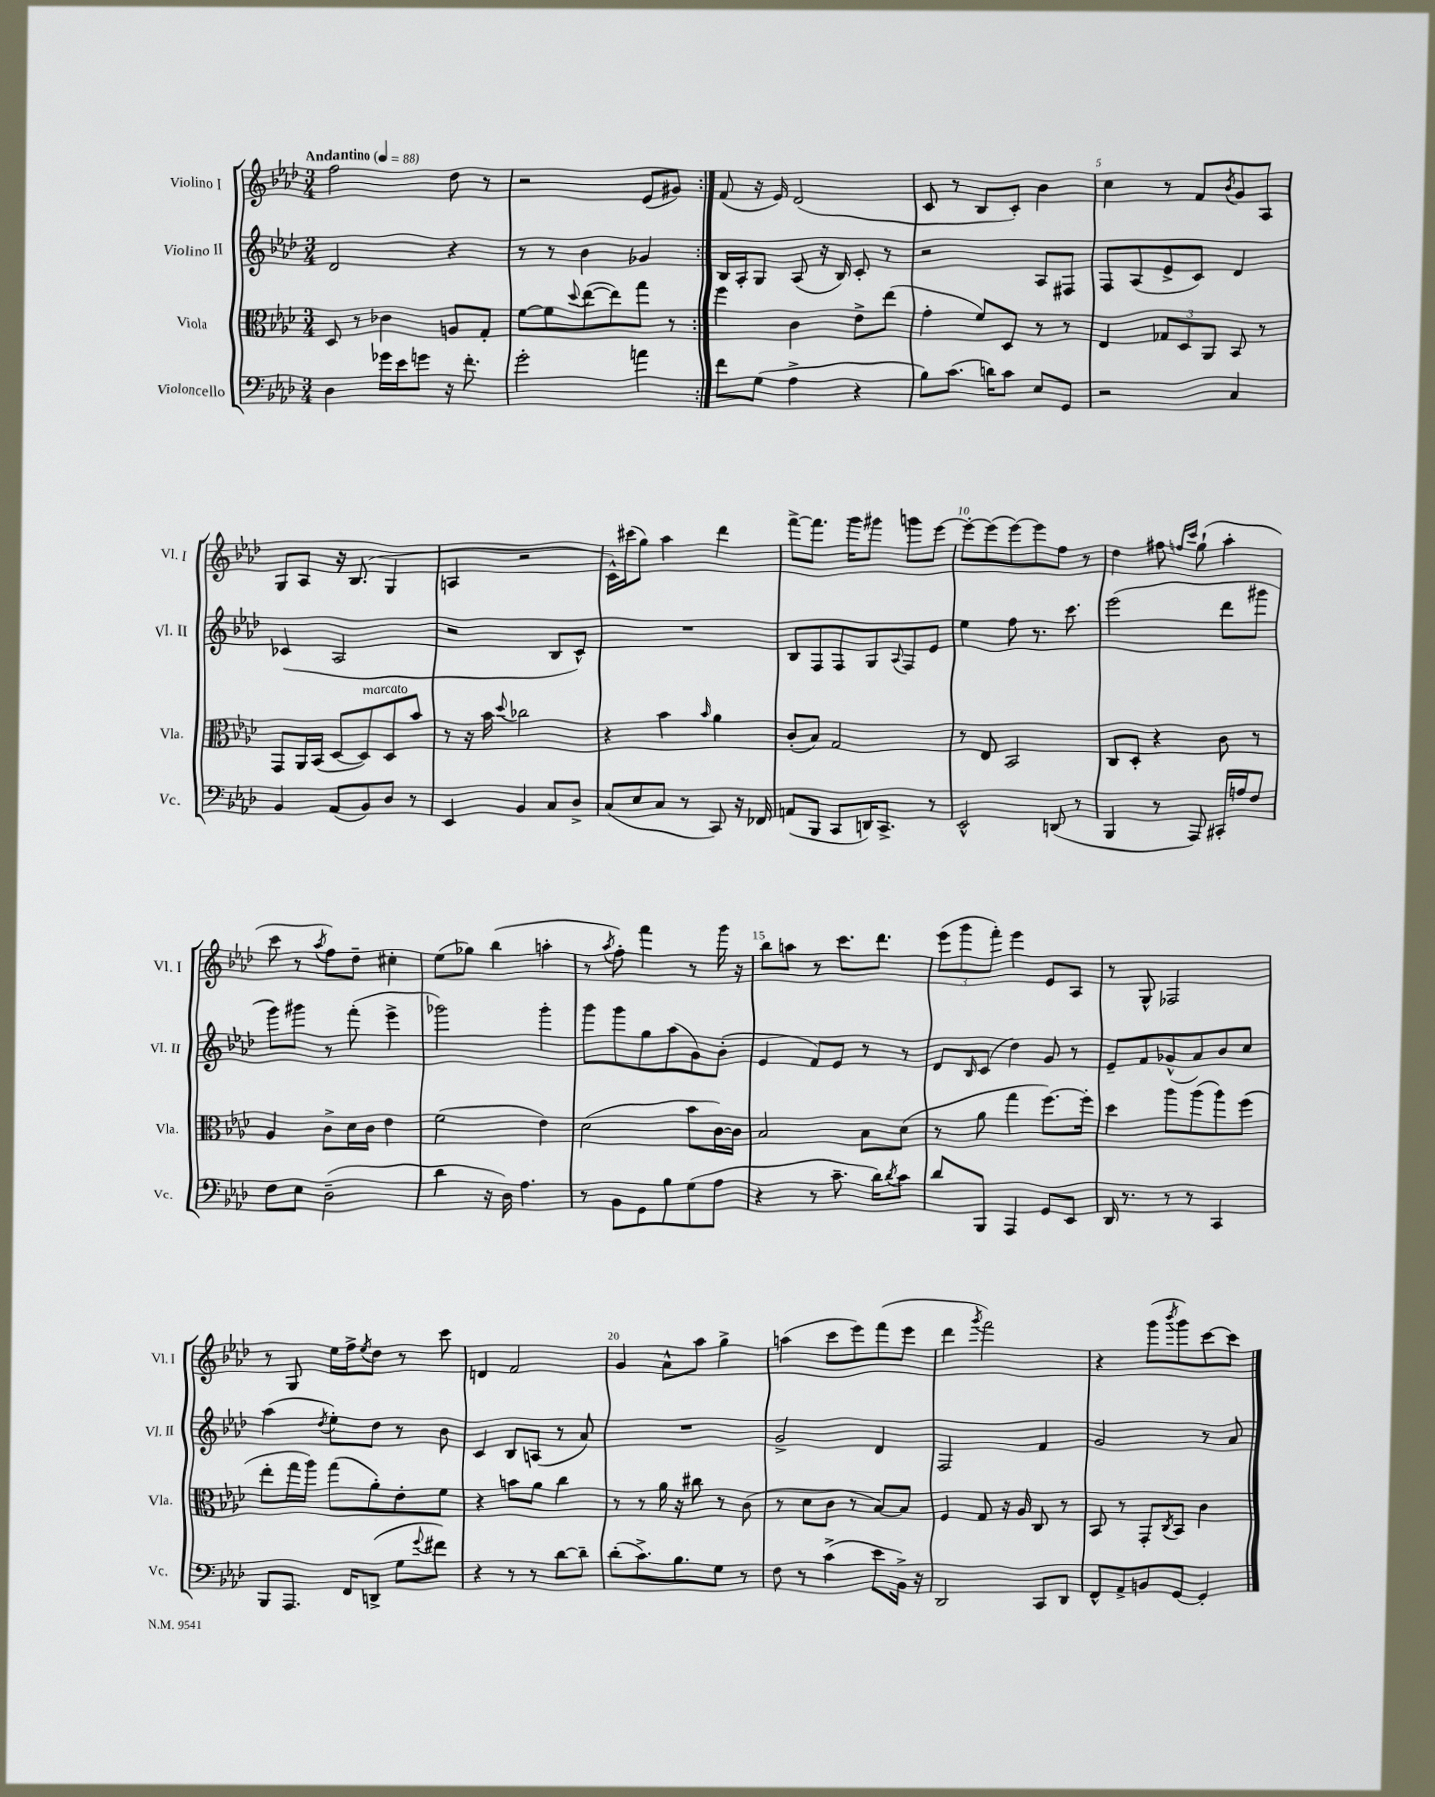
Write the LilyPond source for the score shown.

<<
\new StaffGroup <<
\new Staff = "s0" \with { instrumentName = "Violino I" shortInstrumentName = "Vl. I" } {
    \clef treble \key aes \major \numericTimeSignature \time 3/4 \tempo "Andantino" 4 = 88
    \repeat volta 2 { f''2 des''8 r8 |
    r2 ees'8( gis'8) | }
    f'8( r16 ees'16) des'2( |
    c'8 r8 bes8 c'8-.) bes'4 |
    c''4 r8 f'8 \acciaccatura { bes'8 } g'8 aes8 |
    g8 aes8 r16 bes8.( g4 |
    a4 r2 |
    c'16-^) cis'''16( g''8) aes''4 des'''4 |
    f'''8~-> f'''8. g'''16 gis'''8 g'''8 ees'''8~ |
    ees'''8~-. ees'''8( ees'''8~) ees'''8 f''8 r8 |
    des''4 fis''8 \grace { f''16 c'''16 } g''8-!( aes''4-. |
    c'''8 r8 \acciaccatura { aes''8 } f''8) des''8-- cis''4-. |
    ees''8( ges''8) bes''4( a''4-. |
    r8 \acciaccatura { aes''8 } f''8-.) f'''4 r8 g'''16 r16 |
    bes''8 a''8 r8 c'''8. des'''8. |
    \tuplet 3/2 { ees'''8( g'''8 f'''8-.) } ees'''4 ees'8 aes8 |
    r8 g8-^ fes2 |
    r8 g8 ees''16 f''16-> \acciaccatura { ees''8 } des''8 r8 c'''8 |
    d'4 f'2 |
    g'4 aes'8-^ aes''8 g''4-> |
    a''4( c'''8 ees'''8) f'''8( ees'''8 |
    des'''4 \acciaccatura { g'''8 } f'''2) |
    r4 g'''8( \acciaccatura { bes'''8 } g'''8) c'''8~ c'''8 \bar "|." |
}
\new Staff = "s1" \with { instrumentName = "Violino II" shortInstrumentName = "Vl. II" } {
    \clef treble \key aes \major \numericTimeSignature \time 3/4
    \repeat volta 2 { des'2 r4 |
    r8 r8 bes'4 ges'4 | }
    bes16 aes16-. g8 aes8( r16 bes16) c'8-. r8 |
    r2 aes8 fis8 |
    f8 aes8( ees'8-> c'8) des'4 |
    ces'4( aes2 |
    r2 bes8 c'8-^) |
    R2. |
    bes8 f8 f8 g8 \appoggiatura { aes8 } f8 ees'8 |
    ees''4 f''8 r8. c'''8. |
    ees'''2( des'''8 gis'''8 |
    g'''8) gis'''8 r8 f'''8-.( ees'''4-> |
    ges'''2) ges'''4-. |
    g'''8 g'''8 g''8 aes''8( g'8) bes'8-.( |
    ees'4 f'8) ees'8 r8 r8 |
    des'8 \grace { bes16 } c'8( des''4) g'8 r8 |
    ees'8-- f'8 ges'8-^( aes'8) bes'8 c''8 |
    aes''4( \acciaccatura { des''8 } ees''8-.) des''8 r8 bes'8 |
    c'4 bes8 a8( r8 aes'8) |
    R2. |
    g'2-> des'4 |
    f2 f'4 |
    g'2 r8 aes'8 \bar "|." |
}
\new Staff = "s2" \with { instrumentName = "Viola" shortInstrumentName = "Vla." } {
    \clef alto \key aes \major \numericTimeSignature \time 3/4
    \repeat volta 2 { des8 r8 ces'4 a8 g8-. |
    f'8~ f'8 \appoggiatura { des''8 } ees''8~( ees''8) g''8 r8 | }
    f''4 c'4 ees'8-> ees''8( |
    g'4-. f'8) des8 r8 r8 |
    ees4 \tuplet 3/2 { ges8 des8 aes,8 } bes,8 r8 |
    g,8 aes,16 bes,16( des8~ des8^\markup { \italic "marcato" }) des8 bes'8 |
    r8 r16 bes'16 \appoggiatura { des''8 } ces''2 |
    r4 bes'4 \grace { bes'16 } aes'4 |
    c'8-.( bes8) g2 |
    r8 ees8 bes,2 |
    c8 des8-. r4 c'8 r8 |
    aes4 c'8-> des'16 c'16 ees'4 |
    f'2( ees'4) |
    des'2( bes'8 c'16~) c'16 |
    bes2 bes8 des'8( |
    r8 aes'8 g''4 f''8.~) f''16-. |
    des''4 aes''8 aes''8( aes''8) f''8( |
    ees''8-. g''16 aes''16) g''8( aes'8-.) ees'8-. f'8 |
    r4 b'8 aes'8 c''4 |
    r8 r8 aes'16 r16 cis''8 r8 c'8( |
    r8 des'8 c'8 r8 bes8~) bes8 |
    f4 g8 r16 aes16 c8 r8 |
    bes,8 r8 g,8-. \acciaccatura { c8 } bes,8 c'4 \bar "|." |
}
\new Staff = "s3" \with { instrumentName = "Violoncello" shortInstrumentName = "Vc." } {
    \clef bass \key aes \major \numericTimeSignature \time 3/4
    \repeat volta 2 { des4 ges'16 ees'16 g'8 r16 f'8.-. |
    g'2-. a'4 | }
    f'8 g8( aes4-> r4 |
    bes8) c'8.( d'16) c'8 ees8 g,8 |
    r2 c4 |
    bes,4 aes,8( bes,8) des8 r8 |
    ees,4 bes,4 c8 des8-> |
    c8( ees8 c8 r8 c,8) r16 fes,16 |
    a,8( bes,,8 c,8 d,16) c,8.-> r8 |
    ees,2-^ d,8( r8 |
    bes,,4 r8 aes,,8) cis,16-. a16 f8 |
    f8 ees8 des2--( |
    des'4 r16 des16) aes4. |
    r8 bes,8 g,8 bes8 g8( aes8 |
    r4 r8 c'8.-- des'16) \acciaccatura { des'8 } c'8 |
    des'8 bes,,8 aes,,4 g,8 ees,8 |
    des,16 r8. r8 r8 c,4 |
    bes,,8 aes,,8. f,16 d,8->( g8 \appoggiatura { g'8 } fis'8) |
    r4 r8 r8 des'8~ des'8-- |
    des'8-.( c'8.->) bes8. g8 r8 |
    f8 r8 c'4->( ees'8 bes,16->) r16 |
    des,2 c,8 des,8 |
    f,8-^ aes,8-> b,8 g,8~ g,4-. \bar "|." |
}
>>
>>
\layout { \context { \Score \override BarNumber.break-visibility = ##(#f #t #t) barNumberVisibility = #(every-nth-bar-number-visible 5) } }
